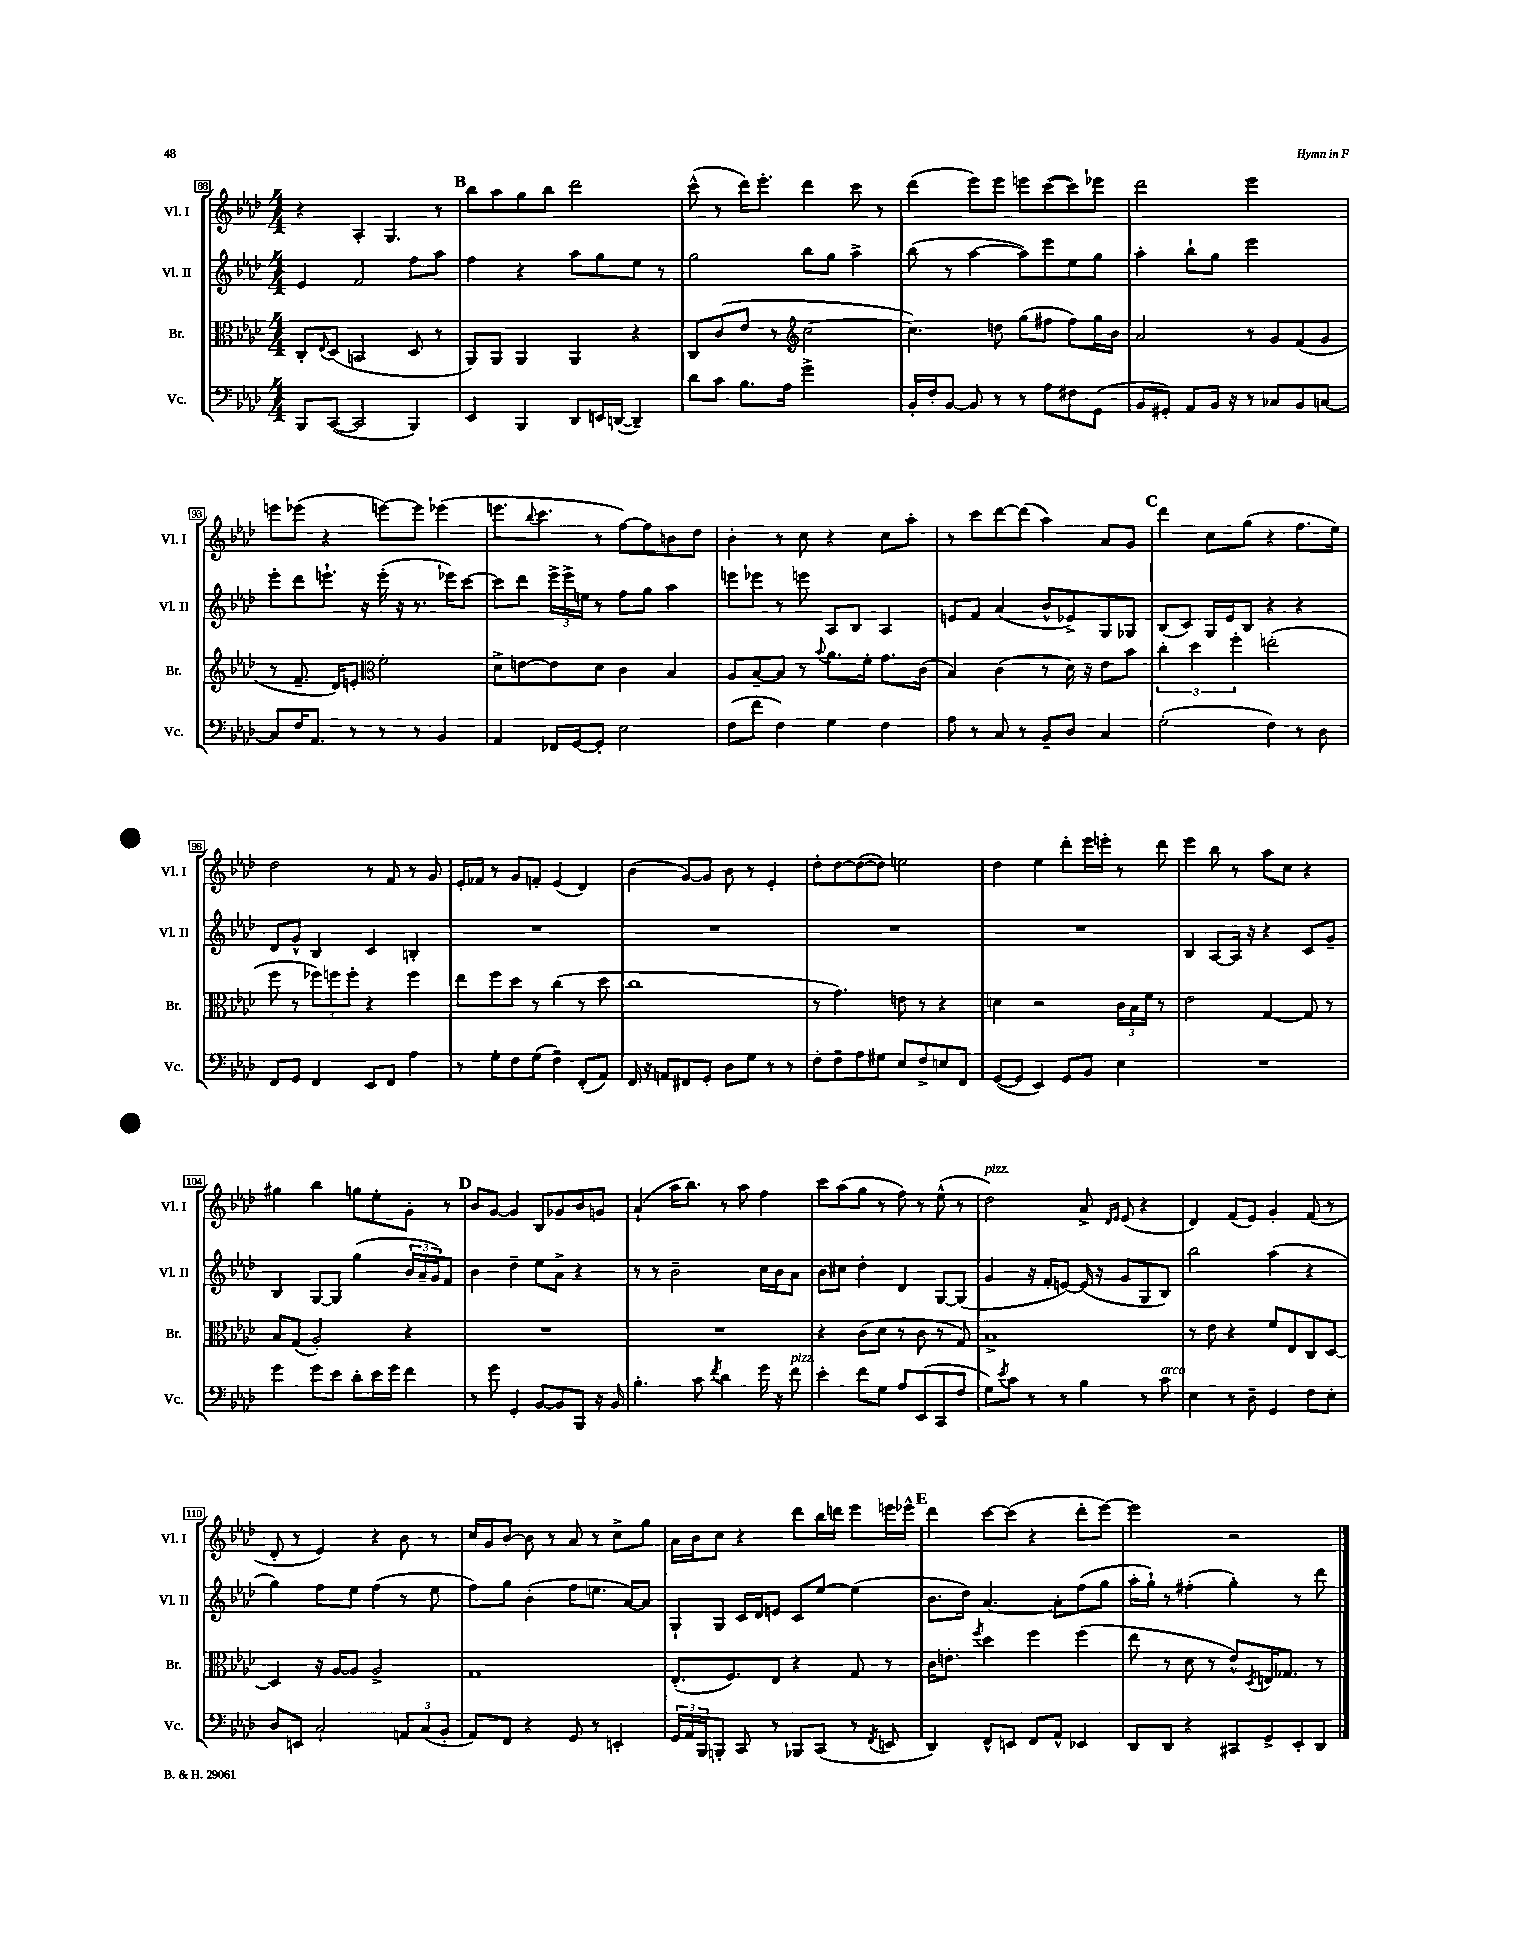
<<
\new StaffGroup <<
\new Staff = "s0" \with { instrumentName = "Vl. I" shortInstrumentName = "Vl. I" } {
    \clef treble \key aes \major \numericTimeSignature \time 4/4
    r4 aes4-. g4. r8 |
    \mark \markup { \bold "B" } bes''8 aes''8 g''8 bes''8 des'''2 |
    c'''8-^( r8 des'''16) ees'''8.-. des'''4 c'''8 r8 |
    des'''4( ees'''8) ees'''8 e'''8 c'''8~( c'''8) ees'''8 |
    des'''2 ees'''2 |
    e'''8 ees'''8( r4 e'''8~) e'''8 ees'''4( |
    e'''8. \appoggiatura { bes''8 } c'''8. r8 f''8~) f''8 b'8 des''8 |
    bes'4-. r8 c''8 r4 c''8 aes''8-. |
    r8 c'''8 des'''8~ des'''8( aes''4) aes'8 g'8 |
    \mark \markup { \bold "C" } des'''4 c''8 g''8( r4 f''8. ees''16) |
    des''2 r8 f'8 r8 g'8 |
    ees'16-. fes'16 r8 g'8 f'8-. ees'4( des'4) |
    bes'4( g'8~) g'8 bes'8 r8 ees'4-. |
    des''8-. des''8~ des''8~( des''8) e''2 |
    des''4 ees''4 des'''8-. ees'''16 e'''16-. r8 des'''8 |
    ees'''4 bes''8 r8 aes''8 c''8 r4 |
    gis''4 bes''4 g''8 ees''8-. g'8-. r8 |
    \mark \markup { \bold "D" } bes'8 g'8~ g'4 bes8 ges'8 bes'8 g'8 |
    aes'4-!( aes''16 bes''8.) r8 aes''8 f''4 |
    c'''8 aes''8( g''8 r8 f''8) r8 ees''8-^( r8 |
    des''2^\markup { \italic "pizz." }) aes'8-> \grace { des'16 ees'16 } ees'8( r4 |
    des'4) f'8( ees'8) g'4-. f'8( r8 |
    des'8-. r8 ees'4) r4 bes'8 r8 |
    c''16 g'16 bes'8~ bes'8 r8 aes'8 r8 c''8-> g''8 |
    aes'16 bes'16 c''8 r4 des'''8 bes''16 d'''16 ees'''8 e'''16 ees'''16-^ |
    \mark \markup { \bold "E" } des'''4 c'''8~ c'''8( r4 des'''8-. ees'''8~) |
    ees'''2 r2 \bar "|." |
}
\new Staff = "s1" \with { instrumentName = "Vl. II" shortInstrumentName = "Vl. II" } {
    \clef treble \key aes \major \numericTimeSignature \time 4/4
    ees'4 f'2 f''8 aes''8 |
    \mark \markup { \bold "B" } f''4 r4 aes''8 g''8 ees''8 r8 |
    g''2 bes''8 g''8 aes''4-> |
    bes''8( r8 aes''4~ aes''8) ees'''8 ees''8 g''8 |
    aes''4-. bes''8-! g''8 ees'''2 |
    ees'''8-. des'''8 e'''8.-! r16 e'''16-.( r16 r8. ees'''16) c'''8~ |
    c'''8 des'''8 \tuplet 3/2 { ees'''16-> ees'''16-> e''16 } r8 f''8 g''8 aes''4 |
    e'''8 ees'''8 r8 e'''8 aes8 bes8 aes4 |
    e'8 f'8 aes'4( bes'8-^ ees'8->) g8 ges8 |
    \mark \markup { \bold "C" } bes8( c'8) g16 ees'16 bes8 r4 r4 |
    des'8 g'8-^ bes4 c'4 b4-. |
    R1 |
    R1 |
    R1 |
    R1 |
    bes4 aes8~ aes16 r16 r4 c'8 g'8-- |
    bes4 g8~ g8 g''4( \tuplet 3/2 { bes'16 aes'16-- g'16) } f'8 |
    \mark \markup { \bold "D" } bes'4 des''4-- ees''8 aes'8-> r4 |
    r8 r8 bes'2-- c''16 bes'16 aes'8 |
    bes'8 cis''8 des''4-. des'4 g8~ g8( |
    g'4 r16 f'16-. e'8~) e'16( r16 g'8 g8 bes8) |
    bes''2 aes''4( r4 |
    g''4) f''8 ees''8 f''4( r8 ees''8 |
    f''8) g''8 bes'4-.( f''8 e''8. aes'16~) aes'8 |
    g8-! g8 c'16 des'16 e'8 c'8 ees''8~ ees''4( |
    \mark \markup { \bold "E" } bes'8. des''16) aes'4.~ aes'8-. f''8( g''8 |
    aes''16-. g''16-!) r8 fis''4-.( g''4-.) r8 des'''8 \bar "|." |
}
\new Staff = "s2" \with { instrumentName = "Br." shortInstrumentName = "Br." } {
    \clef alto \key aes \major \numericTimeSignature \time 4/4
    c8-. \appoggiatura { ees8 } des8( b,2 des8 r8 |
    \mark \markup { \bold "B" } aes,8) aes,8 aes,4 aes,4 r4 |
    c8 c'8( ees'8 r8 \clef treble c''2~ |
    c''4.) d''8 g''8( fis''8 fis''8) g''16 bes'16 |
    aes'2 r8 g'8 f'8( g'8 |
    r8 f'8.-- des'16) e'8-. \clef alto f'2-. |
    des'8-> e'8~ e'8 des'8 c'4 bes4 |
    aes8 bes8~-- bes8 r8 \appoggiatura { bes'8 } aes'8. f'16-. g'8. c'16( |
    bes4) c'4( r8 des'16) r16 ees'8 bes'8 |
    \mark \markup { \bold "C" } \tuplet 3/2 { c''4-. des''4 f''4-. } e''2-.( |
    f''8 r8 \tuplet 3/2 { fes''8) f''8 f''8-. } r4 f''4 |
    ees''8 f''8 des''8 r8 c''4( r8 des''8 |
    c''1 |
    r8 g'4.) e'8 r8 r4 |
    d'4 r2 \tuplet 3/2 { c'16 bes16 f'16 } r8 |
    ees'2 g4~ g8 r8 |
    bes8 g8( aes2-.) r4 |
    \mark \markup { \bold "D" } R1 |
    R1 |
    r4 c'8( des'8 r8 c'8 r8 g8) |
    bes1-> |
    r8 ees'8 r4 f'8 ees8 c8 des8~ |
    des4 r16 aes16~ aes8 aes2-> |
    g1 |
    ees8.-.( f8.) ees8 r4 g8 r8 |
    \mark \markup { \bold "E" } c'16 e'8.-. \acciaccatura { f''8 } des''4 f''4 f''4( |
    ees''8 r8 des'8 r8 ees'8-^) \acciaccatura { des8 } e16 ges8. r8 \bar "|." |
}
\new Staff = "s3" \with { instrumentName = "Vc." shortInstrumentName = "Vc." } {
    \clef bass \key aes \major \numericTimeSignature \time 4/4
    bes,,8 c,8~( c,2 bes,,4) |
    \mark \markup { \bold "B" } ees,4 bes,,4 des,8 e,16 d,16~( d,4--) |
    des'8 c'8 bes8. aes16 g'2-> |
    bes,16-. f16-. bes,8~ bes,8 r8 r8 aes8 fis8 g,8( |
    bes,8 gis,8-.) aes,8 bes,16 r16 r8 ces8 bes,8 c8~ |
    c8 f16 aes,8. r8 r8 r8 bes,4 |
    aes,4 fes,16 g,16~ g,8-. ees2 |
    f8( f'8 f4) g4 f4 |
    aes8 r8 c8 r8 bes,8-- des8 c4 |
    \mark \markup { \bold "C" } g2-.( f4) r8 des8 |
    f,8 g,8 f,4 ees,8 f,8 aes4 |
    r8 g8-. f8 g8( f4--) f,8-.( aes,8) |
    f,16 r16 a,8 fis,8 g,8-. des8 g8 r8 r8 |
    f8-. f8-- aes8 gis8 ees8 f8-> e8 f,8 |
    g,8~( g,8 ees,4) g,8 bes,8 ees4 |
    R1 |
    g'4 g'8 ees'8 des'8-. ees'16 g'16 f'4 |
    \mark \markup { \bold "D" } r8 g'8 g,4-. bes,8~ bes,8 bes,,8 r16 bes,16 |
    bes4.-. c'8 \acciaccatura { f'8 } des'4 g'16 r16 f'8^\markup { \italic "pizz." } |
    ees'4-. f'8 g8 aes8 ees,8( c,8 f8 |
    g8) \acciaccatura { ees'8 } c'8 r8 r8 bes4 r8 c'8^\markup { \italic "arco" } |
    ees4 r8 des8-- g,4 f8 ees8-. |
    des8 e,8 c2-! \tuplet 3/2 { a,8 c8( bes,8-. } |
    aes,8) f,8 r4 g,8 r8 e,4-. |
    \tuplet 3/2 { g,16 aes,16 bes,,16 } b,,8-. c,8 r8 bes,,8 c,8( r8 \acciaccatura { f,8 } e,8 |
    \mark \markup { \bold "E" } des,4) f,8-^ e,8 f,8 aes,8-^ ees,4 |
    des,8 des,8 r4 cis,8 g,8-> ees,8-. des,8 \bar "|." |
}
>>
>>
\layout { \context { \Score currentBarNumber = #88 \override BarNumber.stencil = #(make-stencil-boxer 0.1 0.3 ly:text-interface::print) } }
